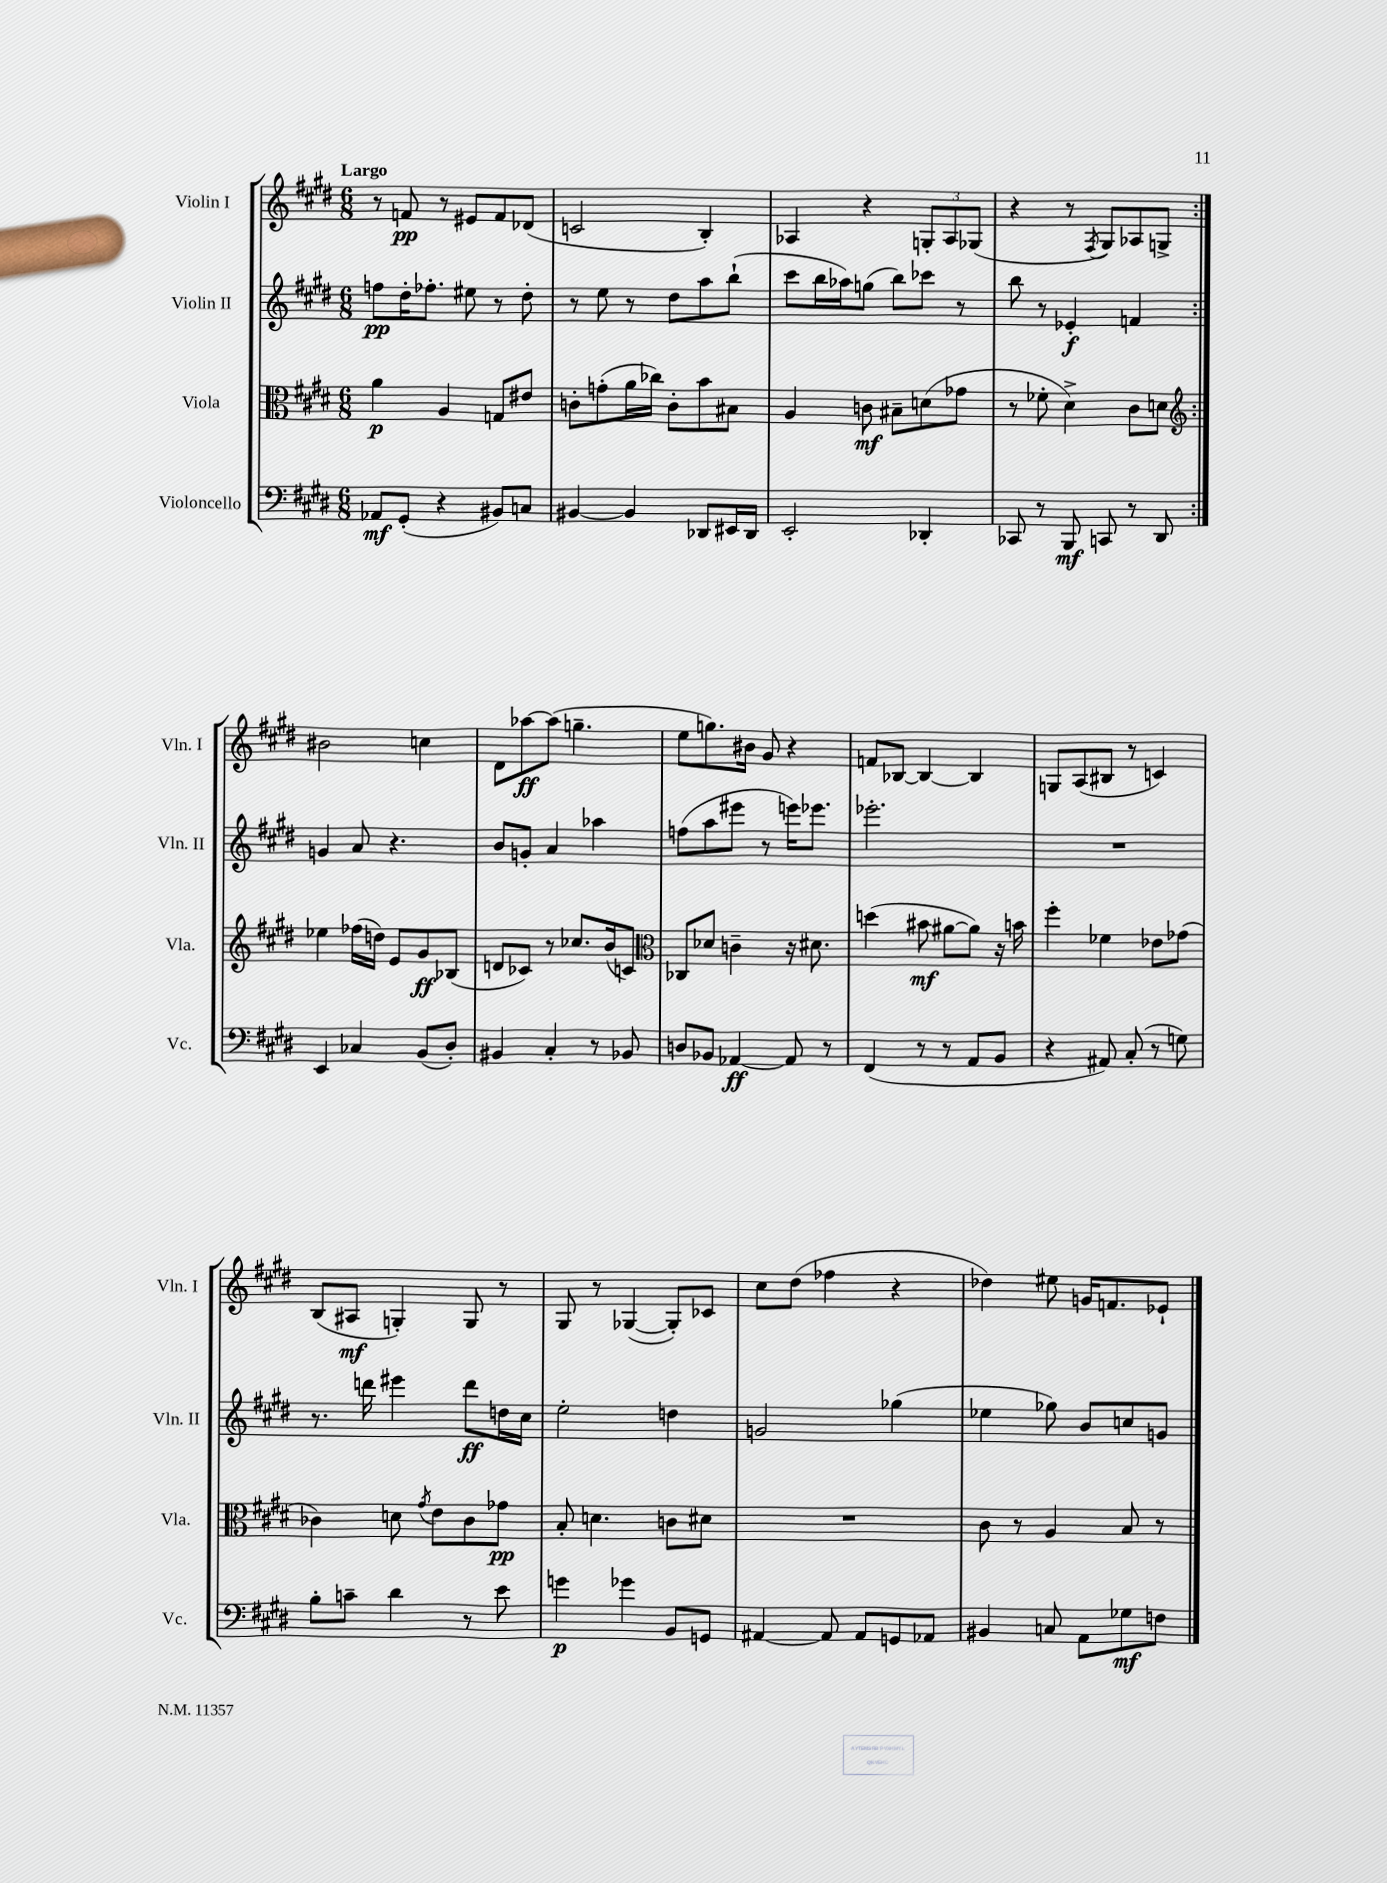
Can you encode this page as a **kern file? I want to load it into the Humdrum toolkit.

**kern	**dynam	**kern	**dynam	**kern	**dynam	**kern	**dynam
*part4	*part4	*part3	*part3	*part2	*part2	*part1	*part1
*staff4	*staff4	*staff3	*staff3	*staff2	*staff2	*staff1	*staff1
*I"Violoncello	*	*I"Viola	*	*I"Violin II	*	*I"Violin I	*
*I'Vc.	*	*I'Vla.	*	*I'Vln. II	*	*I'Vln. I	*
*clefF4	*	*clefC3	*	*clefG2	*	*clefG2	*
*k[f#c#g#d#]	*	*k[f#c#g#d#]	*	*k[f#c#g#d#]	*	*k[f#c#g#d#]	*
*M6/8	*	*M6/8	*	*M6/8	*	*M6/8	*
=1	=1	=1	=1	=1	=1	=1	=1
!	!	!	!	!	!	!LO:TX:a:B:t=Largo	!
8AA-X/L	mf	4a\	p	8ffn\L	pp	8r	.
(8GG#'/J	.	.	.	16dd#'\K	.	8fn/	pp
.	.	.	.	8.ff-X'\J	.	.	.
4r	.	4A/	.	.	.	8r	.
.	.	.	.	8ee#X\	.	8e#X/L	.
8BB#X/L)	.	8Gn/L	.	8r	.	8f/	.
8Cn/J	.	8e#X/J	.	8dd#'\	.	(8d-X/J	.
=2	=2	=2	=2	=2	=2	=2	=2
[4BB#X/	.	8cn'\L	.	8r	.	2cn/	.
.	.	(8gn'\	.	8ee\	.	.	.
4BB#/]	.	16a\L	.	8r	.	.	.
.	.	16cc-X\JJ)	.	.	.	.	.
.	.	8c'\L	.	8dd#\L	.	.	.
8DD-X/L	.	8b\	.	8aa\	.	4B'/)	.
16EE#X/L	.	8B#X\J	.	(8bb`\J	.	.	.
16DD-/JJ	.	.	.	.	.	.	.
=3	=3	=3	=3	=3	=3	=3	=3
2EE'/	.	4A/	.	8ccc#\L	.	4A-X/	.
.	.	.	.	16bb\L	.	.	.
.	.	.	.	16aa-X\J)	.	.	.
.	.	8cn\	mf	(8ggn\J	.	4r	.
.	.	8B#X~\L	.	8bb\L)	.	.	.
4DD-X'/	.	(8dn\	.	8ccc-X\J	.	12Gn'/L	.
.	.	.	.	.	.	12A-/	.
.	.	8g-X\J	.	8r	.	.	.
.	.	.	.	.	.	(12G-X/J	.
=4	=4	=4	=4	=4	=4	=4	=4
8CC-X/	.	8r	.	8bb\	.	4r	.
8r	.	8f-X'\	.	8r	.	.	.
8BBB/	mf	4d#^\)	.	4e-X'/	f	8r	.
.	.	.	.	.	.	8qF#/	.
8CCn/	.	.	.	.	.	8G#/L)	.
8r	.	8c#\L	.	4fn/	.	8A-X/	.
8DD#/	.	8dn\J	.	.	.	8Gn^/J	.
!!LO:LB:g=z
=5:|!	=5:|!	=5:|!	=5:|!	=5:|!	=5:|!	=5:|!	=5:|!
*	*	*clefG2	*	*	*	*	*
4EE/	.	4ee-X\	.	4gn/	.	2b#X\	.
4C-X/	.	(16ff-X\LL	.	8a/	.	.	.
.	.	16ddn\JJ)	.	.	.	.	.
.	.	8e/L	.	4.r	.	.	.
(8BB/L	.	8g#/	ff	.	.	4ccn\	.
8D#'/J)	.	(8B-X/J	.	.	.	.	.
=6	=6	=6	=6	=6	=6	=6	=6
4BB#X/	.	8dn/L	.	8b/L	.	8d#\L	.
.	.	8c-X/J)	.	8gn'/J	.	[8aa-X\	ff
4C#'/	.	8r	.	4a/	.	(8aa-\J]	.
.	.	8.cc-X/L	.	.	.	4.ggn~\	.
8r	.	.	.	4aa-X\	.	.	.
.	.	(16b/k	.	.	.	.	.
8BB-X/	.	8cn/J)	.	.	.	.	.
=7	=7	=7	=7	=7	=7	=7	=7
*	*	*clefC3	*	*	*	*	*
8Dn/L	.	8C-X/L	.	(8ffn\L	.	8ee\L	.
8BB-X/J	.	8d-X/J	.	8aa\	.	8.ggn\)	.
[4AA-X/	ff	4cn~\	.	8eee#X\J	.	.	.
.	.	.	.	.	.	16b#X\Jk	.
.	.	.	.	8r	.	8g#/	.
8AA-/]	.	16r	.	16eeen\KL)	.	4r	.
.	.	8.d#X\	.	8.eee-X\J	.	.	.
8r	.	.	.	.	.	.	.
=8	=8	=8	=8	=8	=8	=8	=8
(4FF#/	.	(4ddn\	.	2.eee-X'\	.	8fn/L	.
.	.	.	.	.	.	[8B-X/J	.
8r	.	8b#X\	mf	.	.	4B-/_	.
8r	.	[8a#X\L	.	.	.	.	.
8AA/L	.	8a#\J])	.	.	.	4B-/]	.
8BB/J	.	16r	.	.	.	.	.
.	.	16bn\	.	.	.	.	.
=9	=9	=9	=9	=9	=9	=9	=9
4r	.	4ff#'\	.	2.r	.	8Gn/L	.
.	.	.	.	.	.	(8A/	.
8AA#X/)	.	4f-X\	.	.	.	8B#X/J	.
(8C#'/	.	.	.	.	.	8r	.
8r	.	8e-X\L	.	.	.	4cn/)	.
8Gn\)	.	(8g-X\J	.	.	.	.	.
!!LO:LB:g=z
=10	=10	=10	=10	=10	=10	=10	=10
8B'\L	.	4c-X\)	.	8.r	.	(8B/L	.
8cn~\J	.	.	.	.	.	8A#X/J	mf
.	.	.	.	16dddn\	.	.	.
4d#\	.	8dn\	.	4eee#X\	.	4Gn'/)	.
.	.	8qg#/	.	.	.	.	.
.	.	8e\L	.	.	.	.	.
8r	.	8c-\	.	8ddd\L	ff	8G/	.
8e\	.	8g-X\J	pp	16ddn\L	.	8r	.
.	.	.	.	16cc#\JJ	.	.	.
=11	=11	=11	=11	=11	=11	=11	=11
4gn\	p	8B'/	.	2ee'\	.	8G#/	.
.	.	4.dn\	.	.	.	8r	.
4g-X\	.	.	.	.	.	([4G-X/	.
8BB/L	.	8cn\L	.	4ddn\	.	8G-'/L])	.
8GGn/J	.	8d#X\J	.	.	.	8c-X/J	.
=12	=12	=12	=12	=12	=12	=12	=12
[4AA#X/	.	2.r	.	2gn/	.	8cc#\L	.
.	.	.	.	.	.	(8dd#\J	.
8AA#/]	.	.	.	.	.	4ff-X\	.
8AA#/L	.	.	.	.	.	.	.
8GGn/	.	.	.	(4gg-X\	.	4r	.
8AA-X/J	.	.	.	.	.	.	.
=13	=13	=13	=13	=13	=13	=13	=13
4BB#X/	.	8c#\	.	4ee-X\	.	4dd-X\)	.
.	.	8r	.	.	.	.	.
8Cn/	.	4A/	.	8gg-X\)	.	8ee#X\	.
8AA\L	.	.	.	8b/L	.	16gn/KL	.
.	.	.	.	.	.	8.fn/	.
8G-X\	mf	8B/	.	8ccn/	.	.	.
8Fn\J	.	8r	.	8gn/J	.	8e-X`/J	.
==	==	==	==	==	==	==	==
*-	*-	*-	*-	*-	*-	*-	*-
